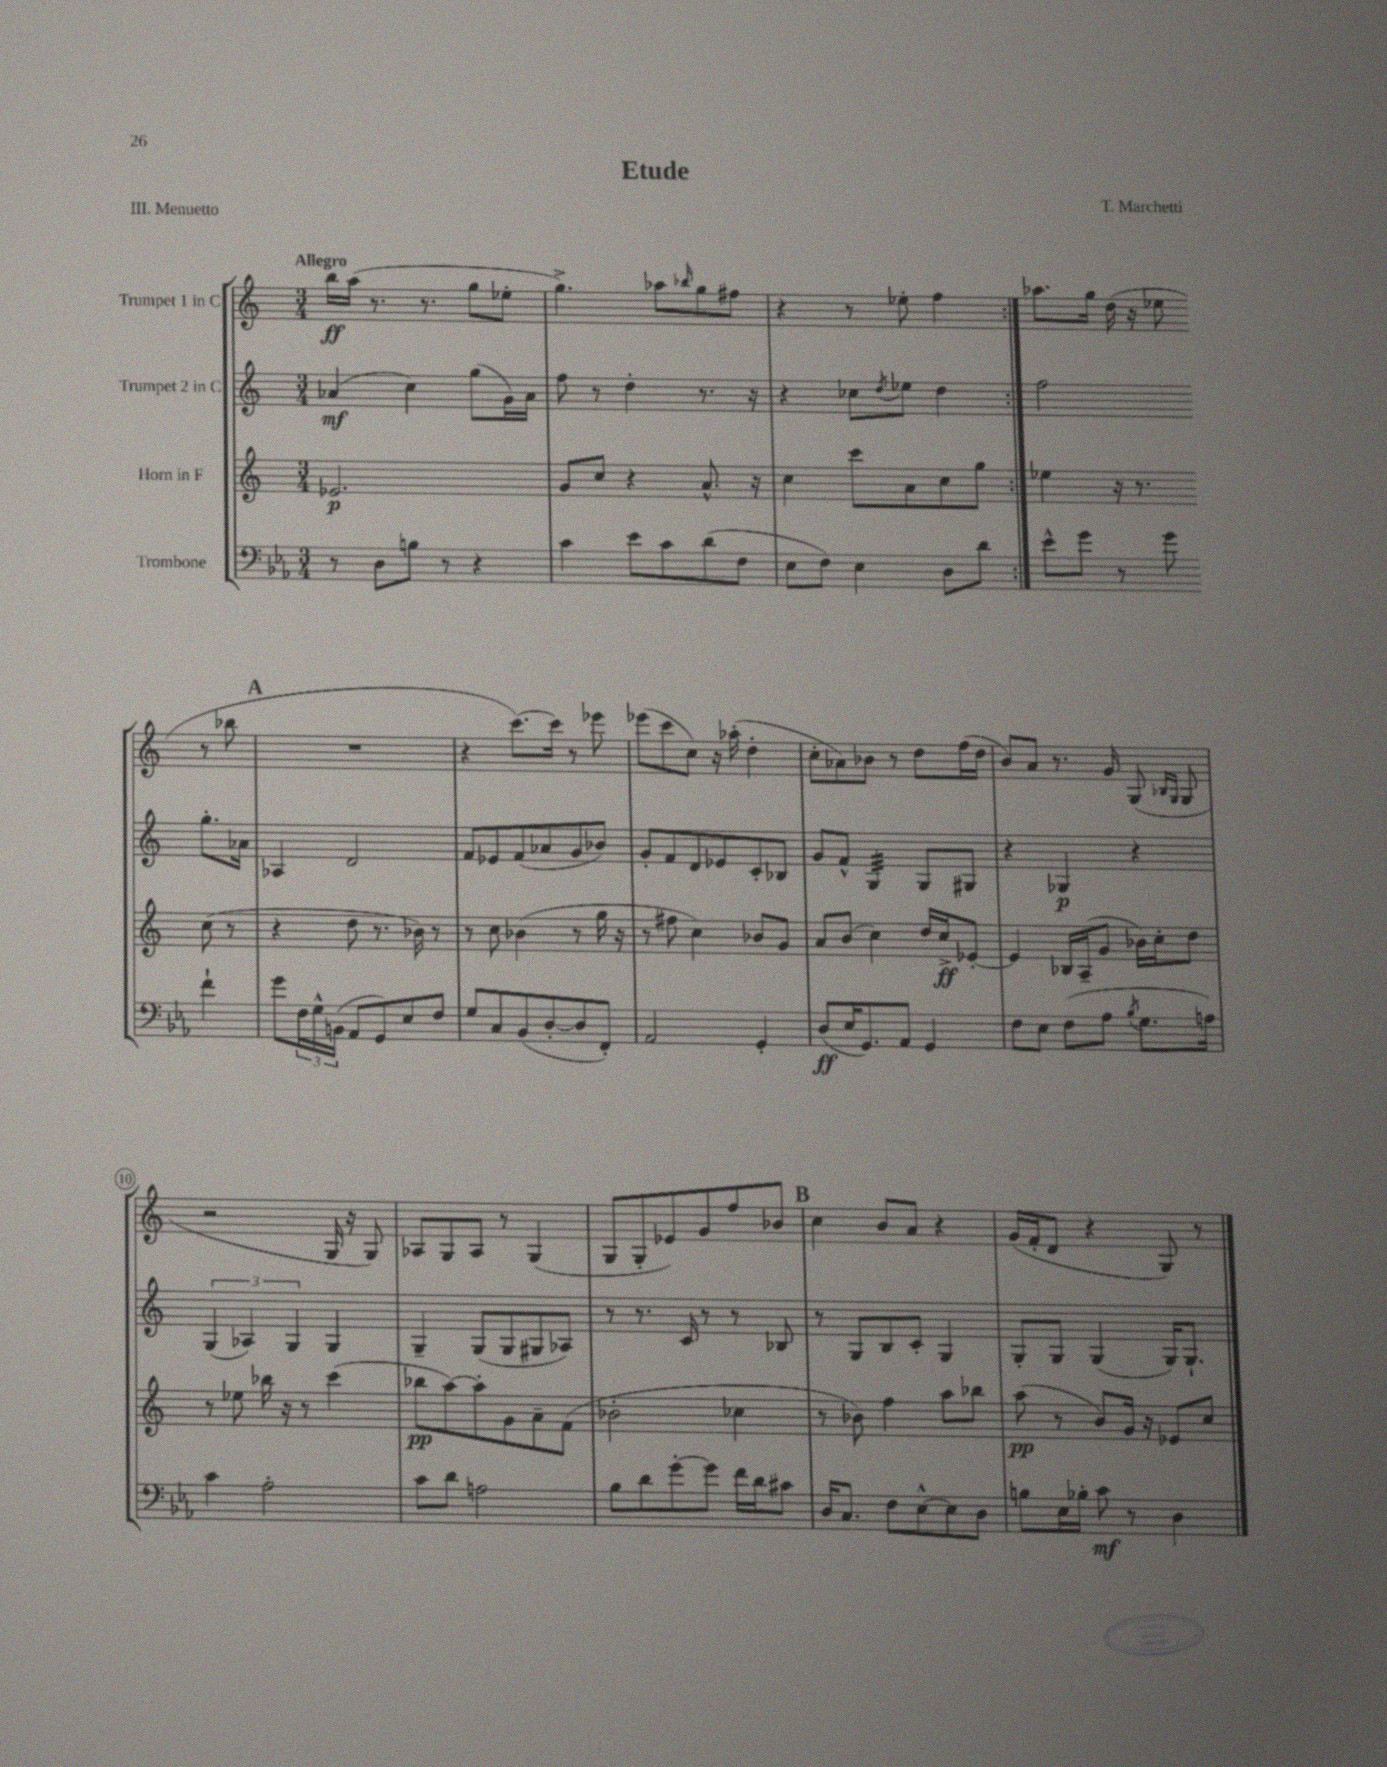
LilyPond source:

\header { title = "Etude" composer = "T. Marchetti" piece = "III. Menuetto" }
<<
\new StaffGroup <<
\new Staff = "s0" \with { instrumentName = "Trumpet 1 in C" } {
    \clef treble \key c \major \numericTimeSignature \time 3/4 \tempo "Allegro"
    \repeat volta 2 { b''16\ff a''16( r8. r8. g''8 ees''8-. |
    g''4.->) aes''8 \grace { bes''16 } g''8 fis''8 |
    r4 r8 ees''8-. f''4 | }
    aes''8. g''16 d''16( r16 ees''8 r8 bes''8 |
    \mark \markup { \bold "A" } R2. |
    r4 c'''8.~) c'''16 r8 ees'''8 |
    ees'''8( c'''8 c''8) r16 aes''16-.( d''4-. |
    c''8-. aes'8) bes'8 r8 d''8 f''16( d''16 |
    b'8) a'8 r8. g'16 g8( \grace { bes16 g16 } g8 |
    r2 g16 r16 g8) |
    aes8 g8 aes8 r8 g4( |
    g8 g8-. ees'8) g'8 f''8 bes'8 |
    \mark \markup { \bold "B" } c''4 b'8 a'8 r4 |
    g'16( f'16-. d'8 r4 g8) r8 \bar "|." |
}
\new Staff = "s1" \with { instrumentName = "Trumpet 2 in C" } {
    \clef treble \key c \major \numericTimeSignature \time 3/4
    \repeat volta 2 { aes'4\mf( c''4) g''8( g'16) aes'16 |
    f''8 r8 d''4-. r8. r16 |
    r4 ces''8 \acciaccatura { d''8 } ees''8 d''4 | }
    f''2 g''8.-. aes'16 |
    \mark \markup { \bold "A" } aes4 d'2 |
    f'8 ees'8 f'8( aes'8 g'8 bes'8) |
    g'8-. f'8 d'8 ees'8 c'8-. bes8 |
    g'8 f'8-^ g4:32 g8 gis8 |
    r4 ges4\p r4 |
    \tuplet 3/2 { g4( aes4) g4 } g4 |
    g4-- g8( g8 gis8 aes8) |
    r8 r8. c'16 r8 r8 bes8 |
    \mark \markup { \bold "B" } r8 g8 b8 c'8-. g4 |
    g8-. g8 g4( g16) g8.-! \bar "|." |
}
\new Staff = "s2" \with { instrumentName = "Horn in F" } {
    \clef treble \key c \major \numericTimeSignature \time 3/4
    \repeat volta 2 { ees'2.\p |
    g'8 c''8 r4 a'8.-^ r16 |
    c''4 c'''8 a'8 c''8 g''8 | }
    ees''4 r16 r8. c''8( r8 |
    \mark \markup { \bold "A" } r4 d''8 r8. bes'16) r8 |
    r8 c''8 bes'4( r8 g''16 r16 |
    r8 fis''8 c''4) bes'8 g'8 |
    a'8 b'8( c''4) d''16 c''16->\ff ees'8~-. |
    ees'4 bes16 a16--( g'8 bes'16) c''16-. d''8 |
    r8 ees''8 bes''16 r16 r8 c'''4( |
    bes''8\pp a''8~) a''8-. g'8 a'8-- f'8( |
    bes'2-. ces''4 |
    \mark \markup { \bold "B" } r8 bes'8) f''4 a''8 bes''8 |
    a''8\pp( r8 b'8) g'16 r16 ees'8 c''8 \bar "|." |
}
\new Staff = "s3" \with { instrumentName = "Trombone" } {
    \clef bass \key ees \major \numericTimeSignature \time 3/4
    \repeat volta 2 { r8 d8 b8 r8 r4 |
    c'4 ees'8 c'8 d'8( f8 |
    ees8 f8) ees4 d8 d'8 | }
    ees'8-^ g'8 r8 g'8 f'4-! |
    \mark \markup { \bold "A" } g'8 \tuplet 3/2 { f16 g16-^ b,16( } aes,8 g,8) ees8 f8 |
    g8 c8 bes,8( d8~-. d8 f,8-.) |
    aes,2 g,4-. |
    d8\ff( ees16 g,8.) aes,8 g,4 |
    f8 ees8 f8( aes8 \acciaccatura { bes8 } g8. a16) |
    c'4 aes2-. |
    c'8 d'8 a2 |
    bes8 d'8 g'8~-. g'8 f'16 d'16 cis'8 |
    \mark \markup { \bold "B" } d16 c8. f8 ees8~-^ ees8 d8 |
    b8 ees16 bes16-. c'8\mf r8 d4 \bar "|." |
}
>>
>>
\layout { \context { \Score \override BarNumber.stencil = #(make-stencil-circler 0.1 0.3 ly:text-interface::print) } }
